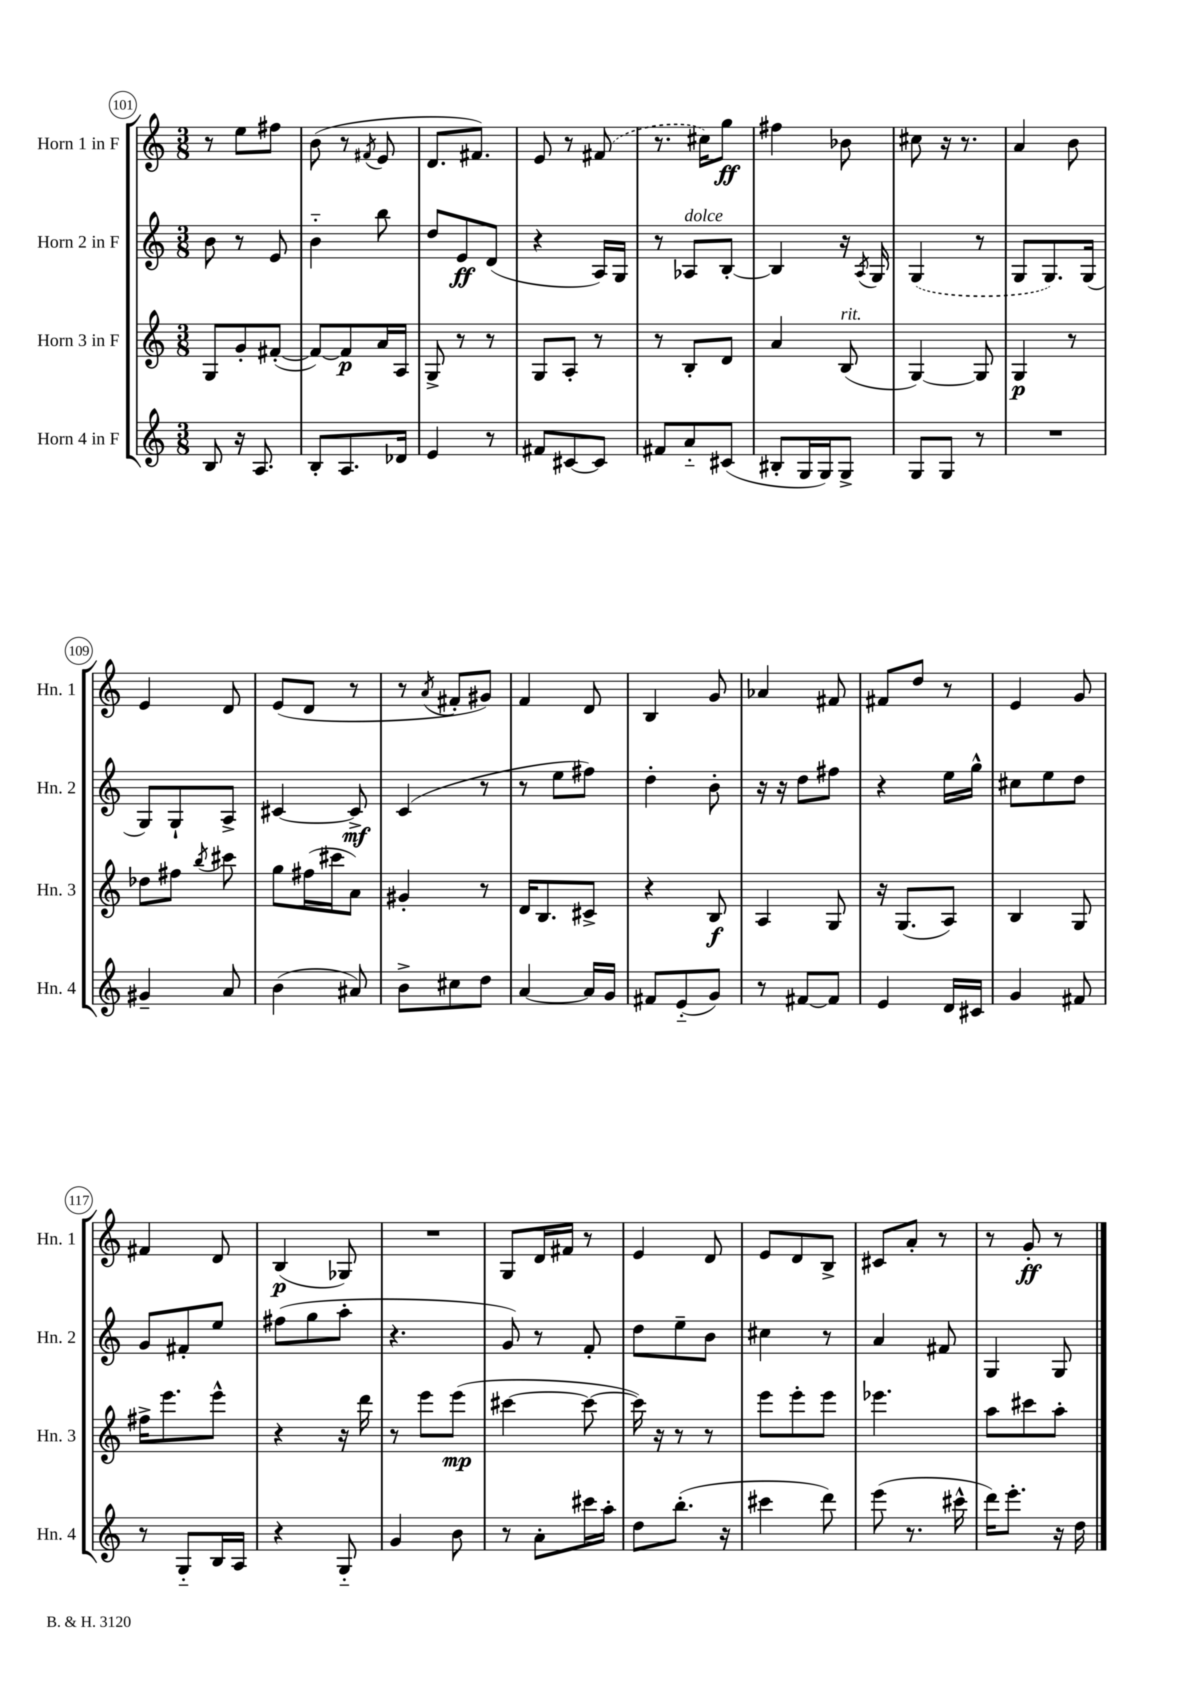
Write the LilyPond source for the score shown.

<<
\new StaffGroup <<
\new Staff = "s0" \with { instrumentName = "Horn 1 in F" shortInstrumentName = "Hn. 1" } {
    \clef treble \key c \major \numericTimeSignature \time 3/8
    \autoBeamOff r8 e''8[ fis''8] |
    b'8( r8 \acciaccatura { fis'8 } e'8 |
    d'8.[ fis'8.]) |
    e'8 r8 \once \slurDashed fis'8( |
    r8. cis''16[) g''8]\ff |
    fis''4 bes'8 |
    cis''8 r16 r8. |
    a'4 b'8 |
    e'4 d'8 |
    e'8[( d'8] r8 |
    r8 \acciaccatura { a'8 } fis'8[-. gis'8]) |
    f'4 d'8 |
    b4 g'8 |
    aes'4 fis'8 |
    fis'8[ d''8] r8 |
    e'4 g'8 |
    fis'4 d'8 |
    b4\p( ges8) |
    R4. |
    g8[ d'16 fis'16] r8 |
    e'4 d'8 |
    e'8[ d'8 b8]-> |
    cis'8[ a'8]-. r8 |
    r8 g'8-.\ff r8 \bar "|." |
}
\new Staff = "s1" \with { instrumentName = "Horn 2 in F" shortInstrumentName = "Hn. 2" } {
    \clef treble \key c \major \numericTimeSignature \time 3/8
    \autoBeamOff b'8 r8 e'8 |
    b'4-_ b''8 |
    d''8[ e'8\ff d'8]( |
    r4 a16[) g16] |
    r8 aes8[^\markup { \italic "dolce" } b8]~-. |
    b4 r16 \acciaccatura { a8 } g16 |
    \once \slurDashed g4( r8 |
    g8[ g8.) g16]( |
    g8[) g8-! a8]-> |
    cis'4~ cis'8->\mf |
    c'4( r8 |
    r8 e''8[ fis''8]) |
    d''4-. b'8-. |
    r16 r16 d''8[ fis''8] |
    r4 e''16[ g''16]-^ |
    cis''8[ e''8 d''8] |
    g'8[ fis'8-. e''8] |
    fis''8[( g''8 a''8]-. |
    r4. |
    g'8) r8 f'8-. |
    d''8[ e''8-- b'8] |
    cis''4 r8 |
    a'4 fis'8 |
    g4 g8 \bar "|." |
}
\new Staff = "s2" \with { instrumentName = "Horn 3 in F" shortInstrumentName = "Hn. 3" } {
    \clef treble \key c \major \numericTimeSignature \time 3/8
    \autoBeamOff g8[ g'8-. fis'8]~-.( |
    fis'8[~) fis'8\p a'16 a16] |
    g8-> r8 r8 |
    g8[ a8]-. r8 |
    r8 b8[-. d'8] |
    a'4 b8^\markup { \italic "rit." }( |
    g4~) g8 |
    g4\p r8 |
    des''8[ fis''8] \acciaccatura { b''8 } cis'''8 |
    g''8[ fis''16( cis'''16 a'8]) |
    gis'4-. r8 |
    d'16[ b8. cis'8]-> |
    r4 b8\f |
    a4 g8 |
    r16 g8.[( a8]) |
    b4 g8 |
    fis''16[-> e'''8. e'''8]-^ |
    r4 r16 d'''16 |
    r8 e'''8[ e'''8]\mp( |
    cis'''4~ cis'''8~ |
    cis'''16) r16 r8 r8 |
    e'''8[ e'''8-. e'''8] |
    ees'''4. |
    a''8[ cis'''8 a''8]-. \bar "|." |
}
\new Staff = "s3" \with { instrumentName = "Horn 4 in F" shortInstrumentName = "Hn. 4" } {
    \clef treble \key c \major \numericTimeSignature \time 3/8
    \autoBeamOff b8 r16 a8. |
    b8[-. a8. des'16] |
    e'4 r8 |
    fis'8[ cis'8~ cis'8] |
    fis'8[ a'8-_ cis'8]( |
    bis8[-. g16 g16) g8]-> |
    g8[ g8] r8 |
    R4. |
    gis'4-- a'8 |
    b'4( ais'8) |
    b'8[-> cis''8 d''8] |
    a'4~ a'16[ g'16] |
    fis'8[ e'8-_( g'8]) |
    r8 fis'8[~ fis'8] |
    e'4 d'16[ cis'16] |
    g'4 fis'8 |
    r8 g8[-_ b16 a16] |
    r4 g8-_ |
    g'4 b'8 |
    r8 a'8[-. cis'''16 a''16]-. |
    d''8[ b''8.]-.( r16 |
    cis'''4 d'''8) |
    e'''8( r8. cis'''16-^ |
    d'''16[) e'''8.]-. r16 d''16 \bar "|." |
}
>>
>>
\layout { \context { \Score currentBarNumber = #101 \override BarNumber.stencil = #(make-stencil-circler 0.1 0.3 ly:text-interface::print) } }
